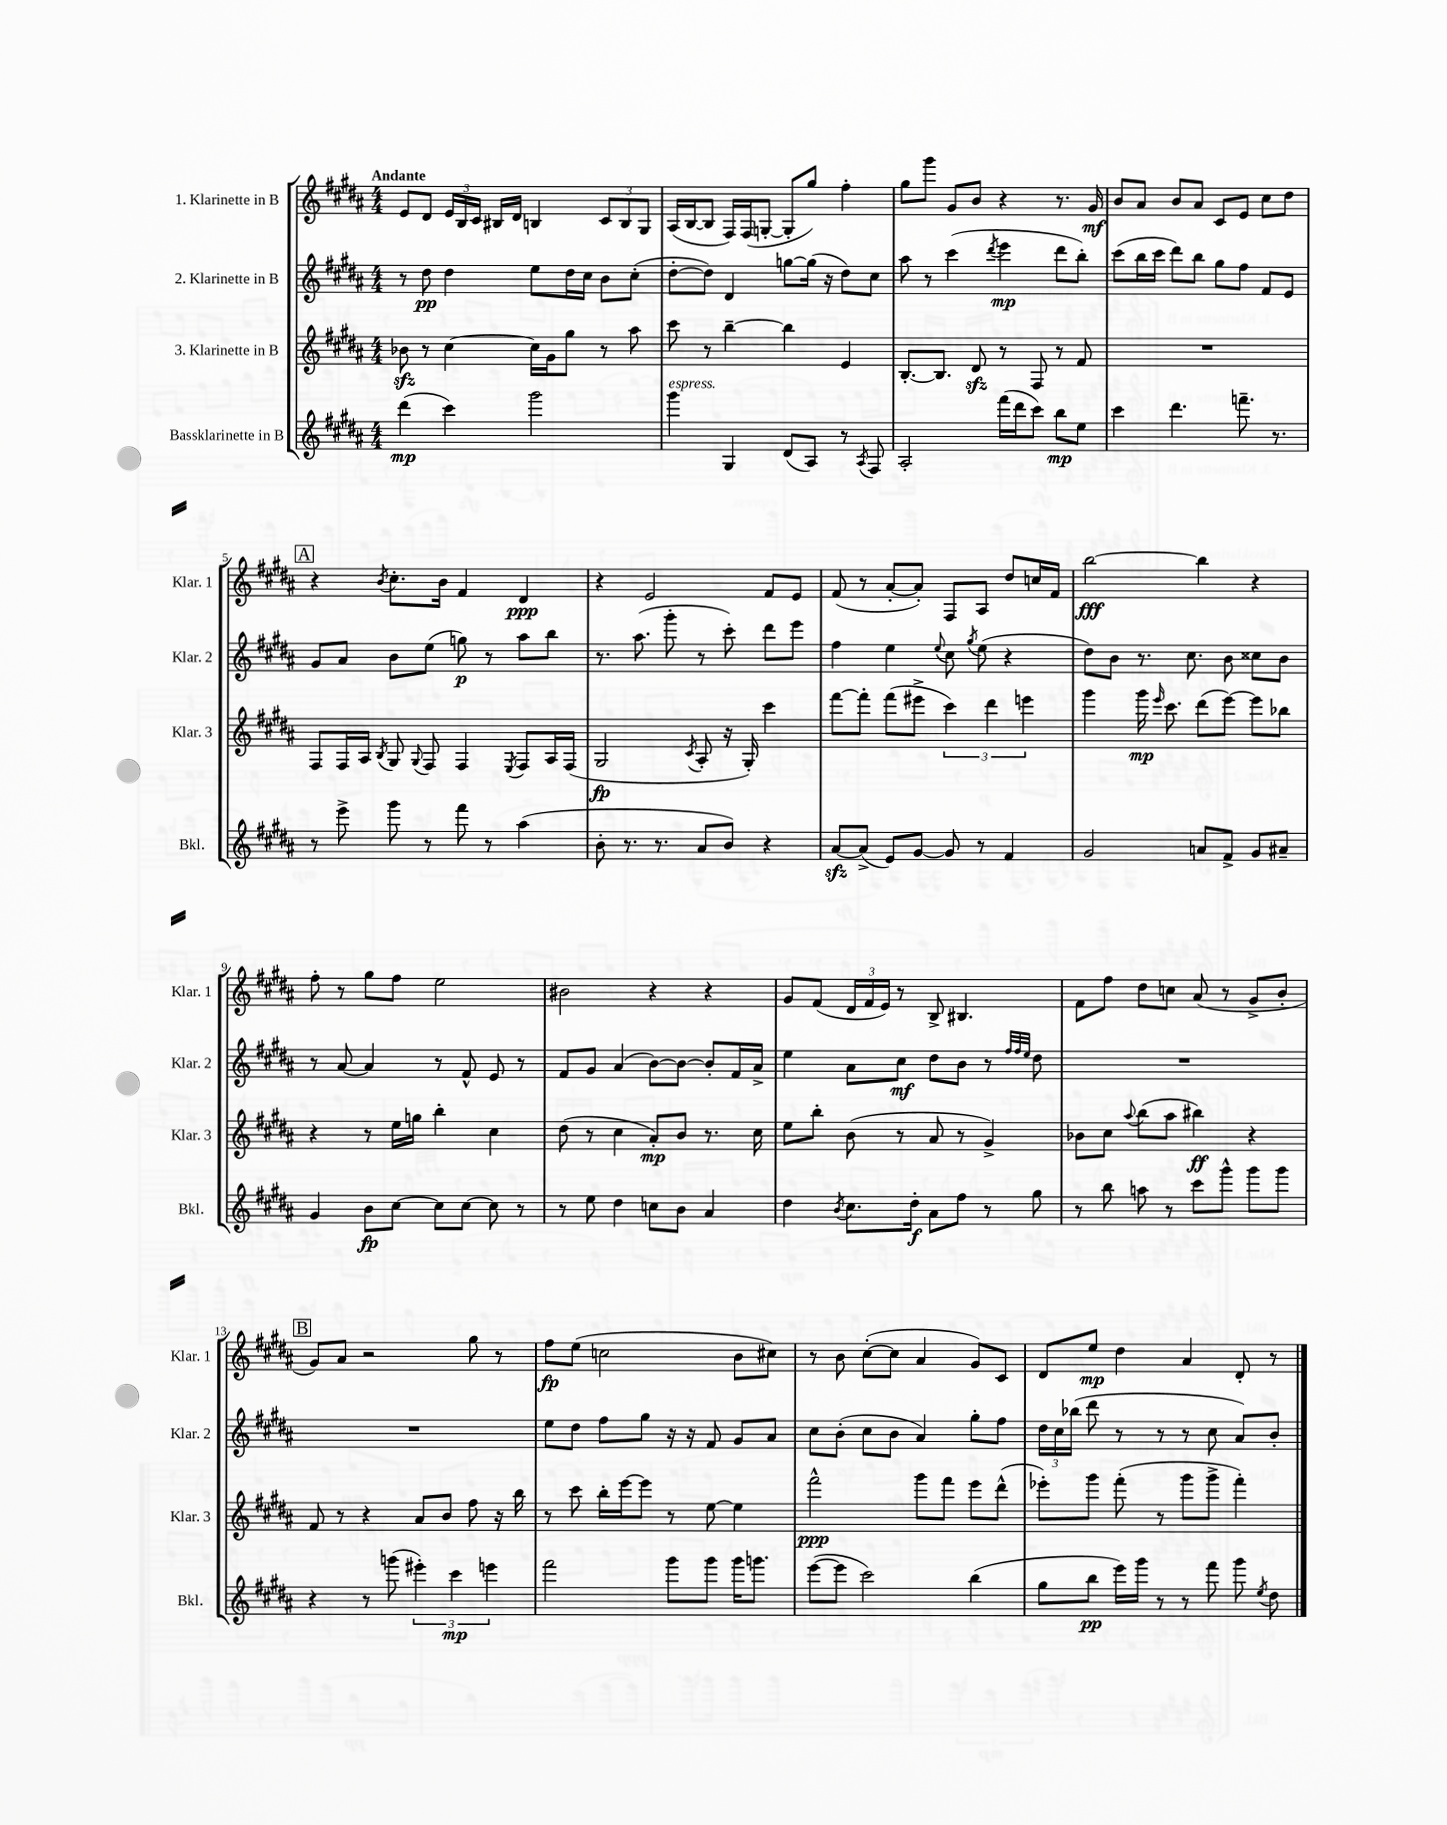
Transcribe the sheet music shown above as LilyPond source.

<<
\new StaffGroup <<
\new Staff = "s0" \with { instrumentName = "1. Klarinette in B" shortInstrumentName = "Klar. 1" } {
    \clef treble \key b \major \numericTimeSignature \time 4/4 \tempo "Andante"
    \autoBeamOff e'8[ dis'8] \tuplet 3/2 { e'16[ b16 cis'16] } bis16[ dis'16] b4 \tuplet 3/2 { cis'8[ b8 gis8] } |
    ais16[( b16~ b8] fis16[) fis16( g8]~-. g8[-. gis''8]) fis''4-. |
    gis''8[ gis'''8] gis'8[ b'8] r4 r8. gis'16\mf |
    b'8[ ais'8] b'8[ ais'8] cis'8[ e'8] cis''8[ dis''8] |
    \mark \markup { \box "A" } r4 \acciaccatura { b'8 } cis''8.[-. b'16] fis'4 dis'4\ppp |
    r4 e'2 fis'8[ e'8] |
    fis'8( r8 ais'8[~-. ais'8]-.) fis8[ ais8] dis''8[ c''16 fis'16] |
    b''2~\fff b''4 r4 |
    fis''8-. r8 gis''8[ fis''8] e''2 |
    bis'2 r4 r4 |
    gis'8[ fis'8]( \tuplet 3/2 { dis'16[ fis'16 e'16]) } r8 b8-> bis4. |
    fis'8[ fis''8] dis''8[ c''8] ais'8( r8 gis'8[-> b'8]-. |
    \mark \markup { \box "B" } gis'8[) ais'8] r2 gis''8 r8 |
    fis''8[\fp e''8]( c''2 b'8[ cis''8]) |
    r8 b'8 cis''8[~-.( cis''8] ais'4 gis'8[) cis'8] |
    dis'8[ e''8]\mp dis''4 ais'4 dis'8-. r8 \bar "|." |
}
\new Staff = "s1" \with { instrumentName = "2. Klarinette in B" shortInstrumentName = "Klar. 2" } {
    \clef treble \key b \major \numericTimeSignature \time 4/4
    \autoBeamOff r8 dis''8\pp dis''4 e''8[ dis''16 cis''16] b'8[ cis''8]-.( |
    dis''8[~-. dis''8]) dis'4 g''8[~ g''16]( r16 dis''8[) cis''8] |
    ais''8 r8 cis'''4( \acciaccatura { dis'''8 } e'''4\mp dis'''8[ b''8]-.) |
    cis'''8[( b''16 cis'''16] dis'''8[) b''8] gis''8[ fis''8] fis'8[ e'8] |
    \mark \markup { \box "A" } gis'8[ ais'8] b'8[ e''8]( g''8\p) r8 ais''8[ b''8] |
    r8. ais''8.( gis'''8-. r8 cis'''8-.) dis'''8[ e'''8] |
    fis''4 e''4 \appoggiatura { e''8 } cis''8 \acciaccatura { gis''8 } e''8( r4 |
    dis''8[) b'8] r8. cis''8. b'8 cisis''8[ b'8] |
    r8 ais'8~ ais'4 r8 fis'8-^ e'8 r8 |
    fis'8[ gis'8] ais'4( b'8[~) b'8]~ b'8[-. fis'16 ais'16]-> |
    e''4 ais'8[ cis''8]\mf dis''8[ b'8] r8 \grace { fis''32[ fis''32 e''32] } dis''8 |
    R1 |
    \mark \markup { \box "B" } R1 |
    e''8[ dis''8] fis''8[ gis''8] r16 r16 fis'8 gis'8[ ais'8] |
    cis''8[ b'8]-.( cis''8[ b'8] ais'4) gis''8[-. fis''8] |
    \tuplet 3/2 { dis''16[ cis''16 bes''16]( } dis'''8 r8 r8 r8 cis''8 ais'8[) b'8]-. \bar "|." |
}
\new Staff = "s2" \with { instrumentName = "3. Klarinette in B" shortInstrumentName = "Klar. 3" } {
    \clef treble \key b \major \numericTimeSignature \time 4/4
    \autoBeamOff bes'8\sfz r8 cis''4~ cis''16[ gis'16 gis''8] r8 ais''8 |
    cis'''8 r8 b''4~-- b''4 e'4 |
    b8.[~-. b8.] dis'8\sfz r8 fis8 r8 fis'8 |
    R1 |
    \mark \markup { \box "A" } fis8[ fis16 ais16] \acciaccatura { b8 } gis8 \appoggiatura { gis8 } fis8 fis4 \acciaccatura { e8 } fis8[ ais16 fis16]( |
    gis2\fp \acciaccatura { cis'8 } ais8-. r16 gis16-.) cis'''4 |
    fis'''8[~ fis'''8]-. fis'''8[( eis'''8]-> \tuplet 3/2 { cis'''4) dis'''4 e'''4 } |
    gis'''4 gis'''16\mp \grace { e'''16 } cis'''8. dis'''8[( e'''8]~) e'''8[ bes''8] |
    r4 r8 e''16[ g''16] b''4-. cis''4 |
    dis''8( r8 cis''4 ais'8[-.\mp) b'8] r8. cis''16 |
    e''8[ b''8]-. b'8( r8 ais'8 r8 gis'4->) |
    bes'8[ cis''8] \appoggiatura { ais''8 } b''8[( ais''8] bis''4\ff) r4 |
    \mark \markup { \box "B" } fis'8 r8 r4 ais'8[ b'8] fis''8 r16 b''16 |
    r8 cis'''8 b''16[-. e'''16~ e'''8] r8 e''8~ e''4 |
    fis'''2-^\ppp gis'''8[ fis'''8] e'''8[ dis'''8]-^( |
    ees'''8[-.) gis'''8] fis'''8-.( r8 gis'''8[ gis'''8]-> fis'''4-.) \bar "|." |
}
\new Staff = "s3" \with { instrumentName = "Bassklarinette in B" shortInstrumentName = "Bkl." } {
    \clef treble \key b \major \numericTimeSignature \time 4/4
    \autoBeamOff dis'''4\mp( cis'''4) gis'''2 |
    gis'''4^\markup { \italic "espress." } gis4 dis'8[( ais8]) r8 \acciaccatura { ais8 } fis8 |
    ais2-. fis'''16[( dis'''16 cis'''8]) b''8[\mp e''8] |
    cis'''4 dis'''4. f'''8.-- r8. |
    \mark \markup { \box "A" } r8 e'''8-> gis'''8 r8 fis'''8 r8 ais''4( |
    b'8-. r8. r8. ais'8[ b'8]) r4 |
    ais'8[~\sfz ais'8]->( e'8[) gis'8]~ gis'8 r8 fis'4 |
    gis'2 a'8[ fis'8]-> gis'8[ ais'8]-- |
    gis'4 b'8[\fp cis''8]~ cis''8[ cis''8]~ cis''8 r8 |
    r8 e''8 dis''4 c''8[ b'8] ais'4 |
    dis''4 \acciaccatura { b'8 } cis''8.[ dis''16]-.\f ais'8[ fis''8] r8 gis''8 |
    r8 b''8 a''8 r8 cis'''8[ gis'''8]-^ gis'''8[ gis'''8] |
    \mark \markup { \box "B" } r4 r8 g'''8( \tuplet 3/2 { eis'''4-.) cis'''4\mp e'''4 } |
    fis'''2 gis'''8[ gis'''8] gis'''16[ g'''8.] |
    e'''8[~( e'''8] cis'''2) b''4( |
    gis''8[ b''8]\pp e'''16[) gis'''16] r8 r8 fis'''8 gis'''8 \acciaccatura { e''8 } dis''8 \bar "|." |
}
>>
>>
